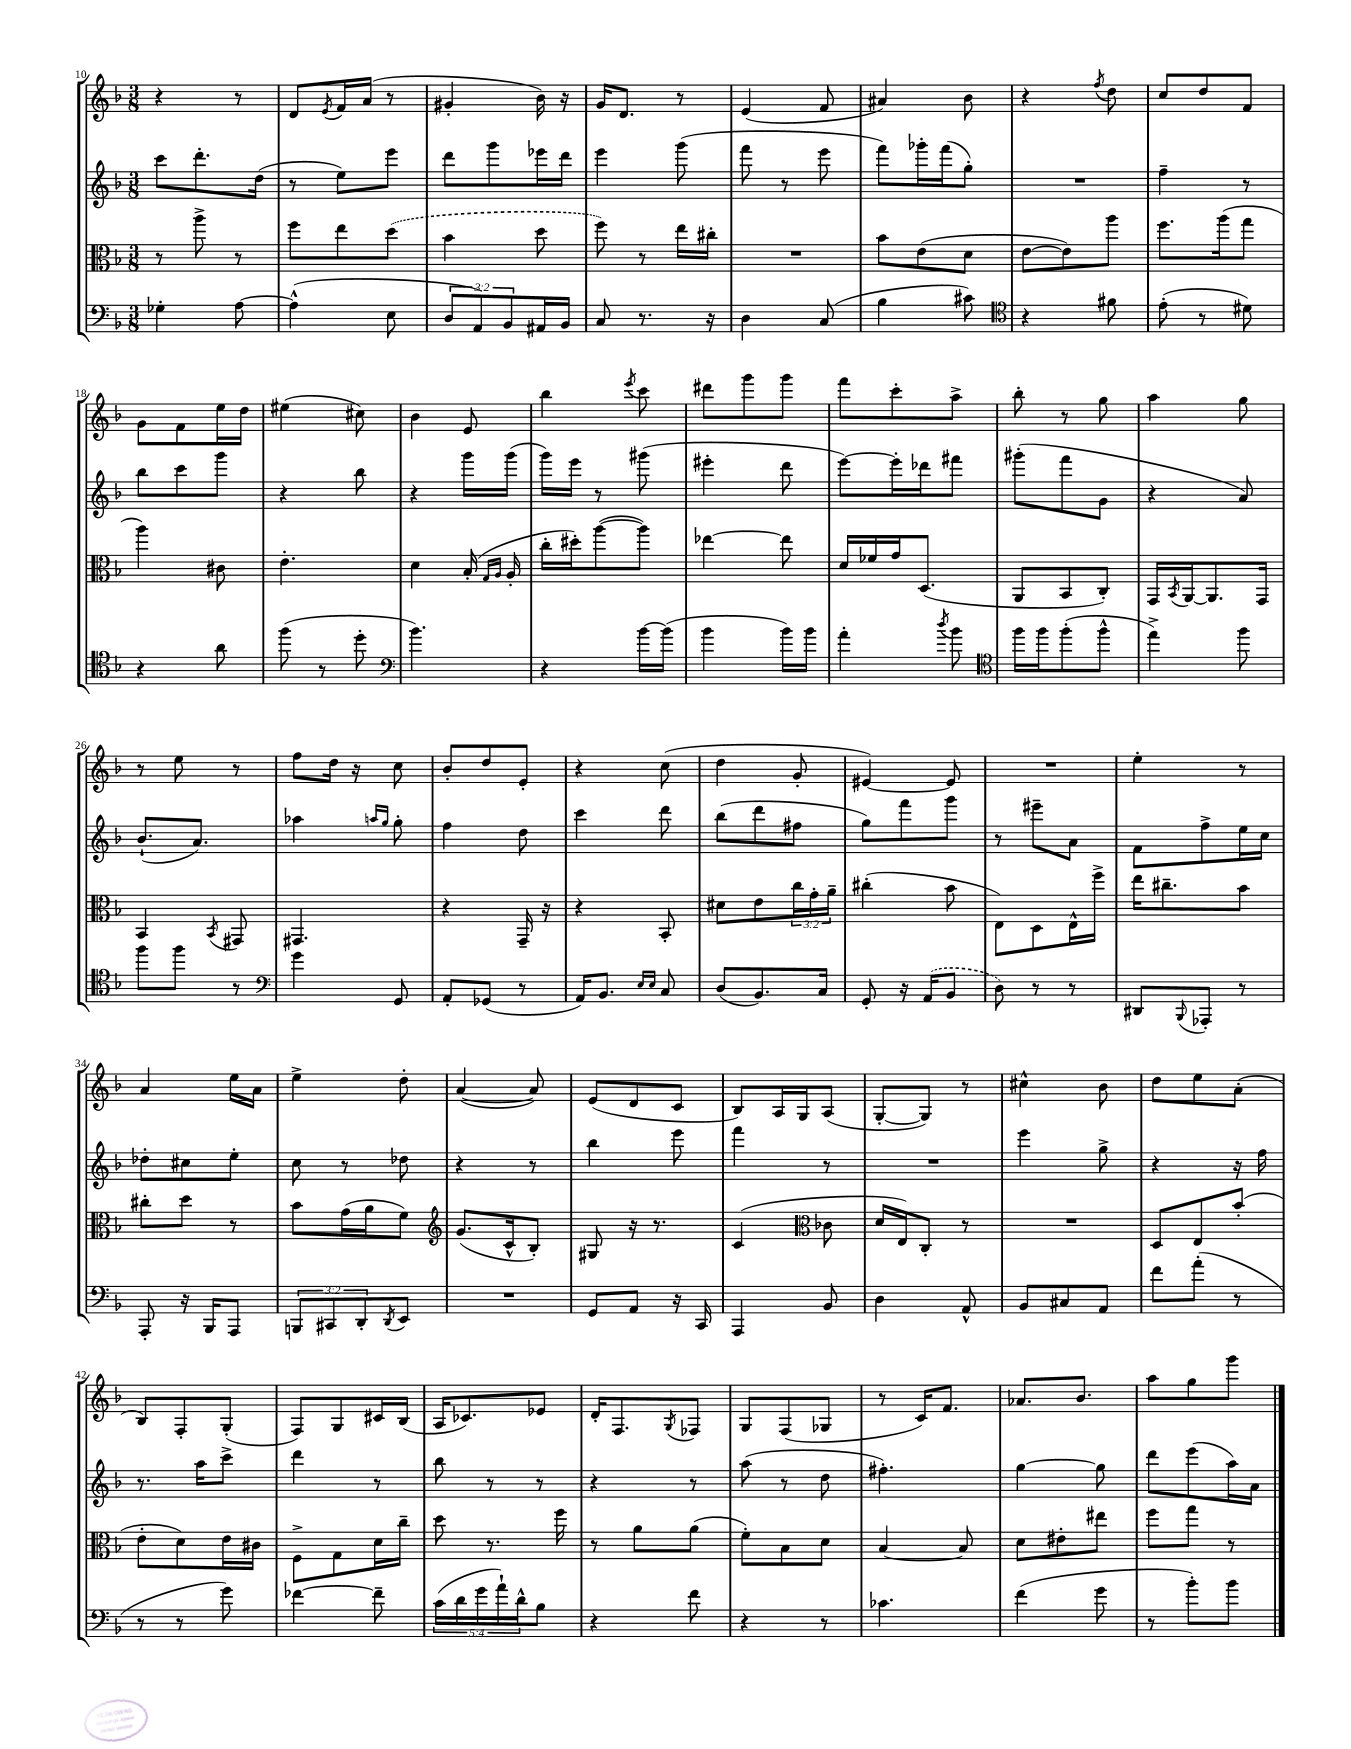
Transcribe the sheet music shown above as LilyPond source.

<<
\new StaffGroup <<
\new Staff = "s0" {
    \clef treble \key f \major \numericTimeSignature \time 3/8
    r4 r8 |
    d'8 \acciaccatura { e'8 } f'16 a'16( r8 |
    gis'4-. bes'16) r16 |
    g'16 d'8. r8 |
    e'4( f'8 |
    ais'4) bes'8 |
    r4 \acciaccatura { f''8 } d''8 |
    c''8 d''8 f'8 |
    g'8 f'8 e''16 d''16 |
    eis''4( cis''8) |
    bes'4 e'8 |
    bes''4 \acciaccatura { e'''8 } c'''8 |
    dis'''8 g'''8 g'''8 |
    f'''8 c'''8-. a''8-> |
    bes''8-. r8 g''8 |
    a''4 g''8 |
    r8 e''8 r8 |
    f''8 d''16 r16 c''8 |
    bes'8-. d''8 e'8-. |
    r4 c''8( |
    d''4 g'8-. |
    eis'4~) eis'8 |
    R4. |
    e''4-. r8 |
    a'4 e''16 a'16 |
    e''4-> d''8-. |
    a'4~( a'8) |
    e'8( d'8 c'8 |
    bes8) a16 g16 a8( |
    g8~-. g8) r8 |
    cis''4-^ bes'8 |
    d''8 e''8 a'8-.( |
    bes8) f8-. g8-.( |
    f8) g8 cis'16 bes16( |
    a16 ces'8.) ees'8 |
    d'16-. f8. \acciaccatura { g8 } fes8 |
    g8 f8( ges8 |
    r8 c'16) f'8. |
    aes'8. bes'8. |
    a''8 g''8 g'''8 \bar "|." |
}
\new Staff = "s1" {
    \clef treble \key f \major \numericTimeSignature \time 3/8
    c'''8 d'''8.-. d''16( |
    r8 e''8) e'''8 |
    d'''8 g'''8 ees'''16 d'''16 |
    e'''4 g'''8( |
    f'''8 r8 e'''8 |
    f'''8) ges'''16-. f'''16( g''8-.) |
    R4. |
    f''4-- r8 |
    bes''8 c'''8 g'''8 |
    r4 bes''8 |
    r4 g'''16 g'''16( |
    g'''16) e'''16 r8 gis'''8( |
    eis'''4-. d'''8 |
    e'''8~) e'''16-. des'''16 fis'''8 |
    gis'''8-.( f'''8 g'8 |
    r4 a'8) |
    bes'8.-!( a'8.) |
    aes''4 \grace { a''16 g''16 } g''8-. |
    f''4 d''8 |
    c'''4 d'''8 |
    bes''8( d'''8 fis''8 |
    g''8) f'''8 g'''8 |
    r8 eis'''8-- a'8 |
    f'8 f''8-> e''16 c''16 |
    des''8-. cis''8 e''8-. |
    c''8 r8 des''8 |
    r4 r8 |
    bes''4 e'''8 |
    f'''4 r8 |
    R4. |
    e'''4 g''8-> |
    r4 r16 f''16 |
    r8. a''16 c'''8-> |
    d'''4 r8 |
    bes''8 r8 r8 |
    r4 r8 |
    a''8( r8 d''8 |
    fis''4.-.) |
    g''4~ g''8 |
    d'''8 e'''8( a''16) a'16 \bar "|." |
}
\new Staff = "s2" {
    \clef alto \key f \major \numericTimeSignature \time 3/8 \override Staff.TupletNumber.text = #tuplet-number::calc-fraction-text
    r8 a''8-> r8 |
    f''8 e''8 \once \slurDashed d''8( |
    bes'4 d''8 |
    f''8) r8 e''16 cis''16-. |
    R4. |
    bes'8 e'8( d'8 |
    e'8~ e'8) a''8 |
    f''8. a''16( g''8 |
    a''4) cis'8 |
    e'4.-. |
    d'4 bes16-.( \grace { g16 a16 } a16-. |
    c''16-. dis''16-.) a''8~( a''8) |
    ees''4~ ees''8 |
    d'16 fes'16 g'16 d8.( |
    a,8 bes,8 c8-.) |
    g,16 \acciaccatura { bes,8 } a,16~ a,8. g,16 |
    bes,4 \acciaccatura { bes,8 } gis,8 |
    gis,4. |
    r4 g,16-- r16 |
    r4 bes,8-. |
    dis'8 e'8 \tuplet 3/2 { c''16 g'16-. a'16-- } |
    cis''4-.( bes'8 |
    e8) d8 e16-^ f''16-> |
    e''16 cis''8.-- bes'8 |
    cis''8-. d''8 r8 |
    bes'8 g'16( a'16 f'8) |
    \clef treble g'8.( c'16-^ bes8-.) |
    gis8 r16 r8. |
    c'4( \clef alto ces'8 |
    d'16 e16) c8-. r8 |
    R4. |
    d8 e8 bes'8-.( |
    e'8-. d'8) e'16 cis'16 |
    f8-> g8 d'16 c''16-- |
    d''8 r8. f''16 |
    r8 a'8 a'8( |
    f'8-.) bes8 d'8 |
    bes4~ bes8 |
    d'8 eis'8-. eis''8 |
    f''8 g''8 r8 \bar "|." |
}
\new Staff = "s3" {
    \clef bass \key f \major \numericTimeSignature \time 3/8 \override Staff.TupletNumber.text = #tuplet-number::calc-fraction-text
    ges4-. a8~ |
    a4-^( e8 |
    \tuplet 3/2 { d8 a,8) bes,8 } ais,16 bes,16 |
    c8 r8. r16 |
    d4 c8( |
    bes4 cis'8) |
    \clef tenor r4 fis'8 |
    e'8-.( r8 dis'8) |
    r4 a'8 |
    f''8( r8 d''8-. |
    \clef bass bes'4.) |
    r4 bes'16~ bes'16( |
    bes'4 bes'16) bes'16 |
    a'4-. \acciaccatura { d''8 } bes'8 |
    \clef tenor f''16 f''16 f''8-.( f''8-^ |
    e''4->) f''8 |
    f''8 f''8 r8 |
    \clef bass g'4 g,8 |
    a,8-. ges,8( r8 |
    a,16) bes,8. \grace { e16 e16 } c8 |
    d8( bes,8.) c16 |
    g,8-. r16 \once \slurDashed a,16( bes,8 |
    d8) r8 r8 |
    dis,8 \appoggiatura { bes,,8 } aes,,8-. r8 |
    a,,8-. r16 bes,,16 a,,8 |
    \tuplet 3/2 { b,,8 cis,8 d,8-. } \acciaccatura { d,8 } e,8 |
    R4. |
    g,8 a,8 r16 c,16 |
    a,,4 bes,8 |
    d4 a,8-^ |
    bes,8 cis8 a,8 |
    f'8 a'8-.( r8 |
    r8 r8 g'8) |
    fes'4~ fes'8-- |
    \tuplet 5/4 { c'16( d'16 g'16 a'16-!) d'16-^ } bes8 |
    r4 f'8 |
    r4 r8 |
    ces'4. |
    f'4( g'8 |
    r8 bes'8-.) bes'8 \bar "|." |
}
>>
>>
\layout { \context { \Score currentBarNumber = #10 } }
